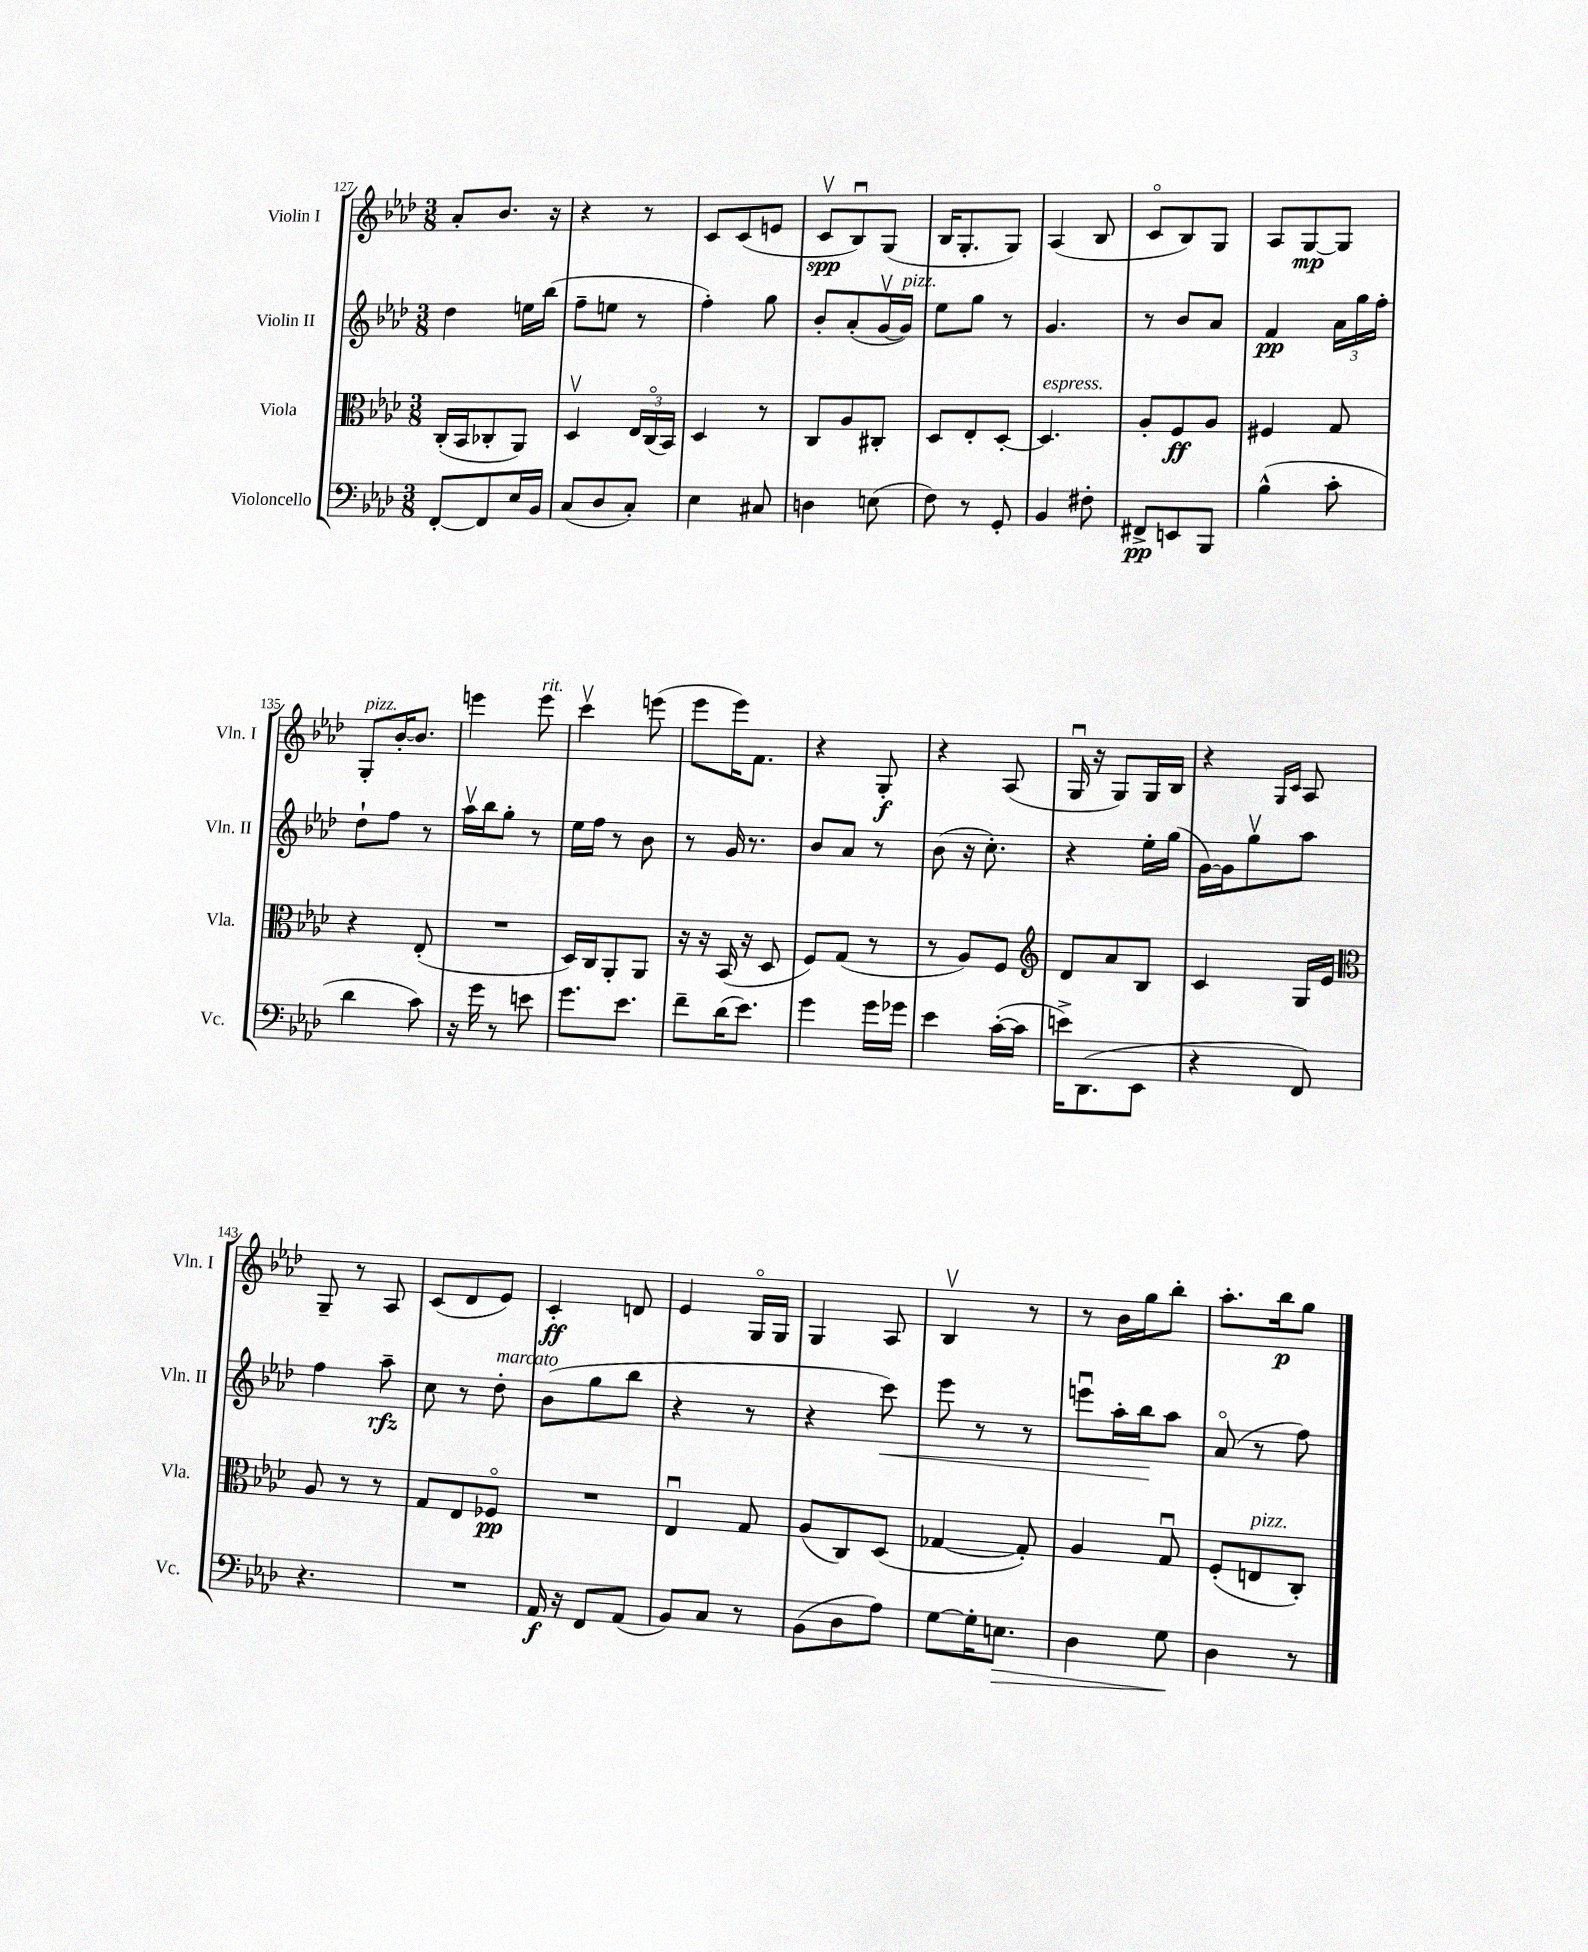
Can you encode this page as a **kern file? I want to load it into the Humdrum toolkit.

**kern	**dynam	**kern	**dynam	**kern	**dynam	**kern	**dynam
*part4	*part4	*part3	*part3	*part2	*part2	*part1	*part1
*staff4	*staff4	*staff3	*staff3	*staff2	*staff2	*staff1	*staff1
*I"Violoncello	*	*I"Viola	*	*I"Violin II	*	*I"Violin I	*
*I'Vc.	*	*I'Vla.	*	*I'Vln. II	*	*I'Vln. I	*
*clefF4	*	*clefC3	*	*clefG2	*	*clefG2	*
*k[b-e-a-d-]	*	*k[b-e-a-d-]	*	*k[b-e-a-d-]	*	*k[b-e-a-d-]	*
*M3/8	*	*M3/8	*	*M3/8	*	*M3/8	*
=127	=127	=127	=127	=127	=127	=127	=127
[8FF'/L	.	(16C'/LL	.	4dd-\	.	8a-'/L	.
.	.	16BB-/J	.	.	.	.	.
8FF/]	.	8C-X'/	.	.	.	8.b-/J	.
16E-/L	.	8AA-/J)	.	16een\LL	.	.	.
16BB-/JJ	.	.	.	(16bb-\JJ	.	16r	.
=128	=128	=128	=128	=128	=128	=128	=128
(8C/L	.	4D-v/	.	8ff~\L	.	4r	.
8D-/	.	.	.	8een\J	.	.	.
8C'/J)	.	24E-/LL	.	8r	.	8r	.
.	.	(24C/	.	.	.	.	.
.	.	24BB-/JJ)	.	.	.	.	.
=129	=129	=129	=129	=129	=129	=129	=129
4E-\	.	4D-/	.	4ff'\)	.	8c/L	.
.	.	.	.	.	.	(8c/	.
8C#X/	.	8r	.	8gg\	.	8en/J	.
=130	=130	=130	=130	=130	=130	=130	=130
4Dn\	.	8C/L	.	8b-'/L	.	8cv/L	spp
.	.	8A-/	.	(8a-'/	.	8B-u/)	.
(8En\	.	8C#X'/J	.	[16gv/L	.	(8G/J	.
!	!	!	!	!LO:TX:a:i:t=pizz.	!	!	!
.	.	.	.	16g/JJ])	.	.	.
=131	=131	=131	=131	=131	=131	=131	=131
8F\)	.	8D-/L	.	8ee-\L	.	16B-/KL	.
.	.	.	.	.	.	8.G'/	.
8r	.	8E-'/	.	8gg\J	.	.	.
8GG'/	.	[8D-'/J	.	8r	.	8G/J)	.
=132	=132	=132	=132	=132	=132	=132	=132
!	!	!LO:TX:a:i:t=espress.	!	!	!	!	!
4BB-/	.	4.D-/]	.	4.g/	.	(4A-/	.
8F#X'\	.	.	.	.	.	8B-/	.
=133	=133	=133	=133	=133	=133	=133	=133
8FF#X^/L	pp	8A-'/L	.	8r	.	8c/L	.
8EEn/	.	8F/	ff	8b-/L	.	8B-/)	.
8BBB-/J	.	8A-/J	.	8a-/J	.	8G/J	.
=134	=134	=134	=134	=134	=134	=134	=134
(4B-^^\	.	4F#X/	.	4f/	pp	8A-/L	.
.	.	.	.	.	.	[8G/	mp
8c'\	.	8G/	.	24a-\LL	.	8G/J]	.
.	.	.	.	24gg\	.	.	.
.	.	.	.	24ff'\JJ	.	.	.
!!LO:LB:g=z
=135	=135	=135	=135	=135	=135	=135	=135
!	!	!	!	!	!	!LO:TX:a:i:t=pizz.	!
4d-\	.	4r	.	8dd-`\L	.	8G'/L	.
.	.	.	.	8ff\J	.	[16b-'/K	.
.	.	.	.	.	.	8.b-/J]	.
8c\)	.	(8E-'/	.	8r	.	.	.
=136	=136	=136	=136	=136	=136	=136	=136
16r	.	4.r	.	16aa-v\LL	.	4eeen\	.
16g\	.	.	.	16bb-\J	.	.	.
8r	.	.	.	8gg'\J	.	.	.
!	!	!	!	!	!	!LO:TX:a:i:t=rit.	!
8en\	.	.	.	8r	.	8eee\	.
=137	=137	=137	=137	=137	=137	=137	=137
8.g\L	.	16D-/LL)	.	16ee-\LL	.	4cccv\	.
.	.	16C/J	.	16ff\JJ	.	.	.
.	.	8AA-'/	.	8r	.	.	.
8.e-\J	.	.	.	.	.	.	.
.	.	8AA-/J	.	8b-\	.	(8eeen\	.
=138	=138	=138	=138	=138	=138	=138	=138
8f~\L	.	16r	.	8r	.	8eee-\L	.
.	.	16r	.	.	.	.	.
(16d-\K	.	(16BB-/	.	16g/	.	16eee-\K)	.
8.e-\J)	.	16r	.	8.r	.	8.f\J	.
.	.	8D-/	.	.	.	.	.
=139	=139	=139	=139	=139	=139	=139	=139
4g\	.	8F/L)	.	8b-/L	.	4r	.
.	.	(8G/J	.	8a-/J	.	.	.
16g\LL	.	8r	.	8r	.	8G'/	f
16g-X\JJ	.	.	.	.	.	.	.
=140	=140	=140	=140	=140	=140	=140	=140
4e-\	.	8r	.	(8b-\	.	4r	.
.	.	8A-/L)	.	16r	.	.	.
.	.	.	.	8.cc'\)	.	.	.
([16c'\LL	.	8F/J	.	.	.	(8A-/	.
16c\JJ]	.	.	.	.	.	.	.
=141	=141	=141	=141	=141	=141	=141	=141
*	*	*clefG2	*	*	*	*	*
16en^\KL)	.	8d-/L	.	4r	.	16Gu/	.
(8.DD-\	.	.	.	.	.	16r	.
.	.	8a-/	.	.	.	8G/L)	.
8EE-\J	.	8B-/J	.	16ee-'\LL	.	16G/L	.
.	.	.	.	(16gg\JJ	.	16B-/JJ	.
=142	=142	=142	=142	=142	=142	=142	=142
4r	.	4c/	.	[16g\LL)	.	4r	.
.	.	.	.	16g\J]	.	.	.
.	.	.	.	8ggv\	.	.	.
.	.	.	.	.	.	16qqG/LL	.
.	.	.	.	.	.	16qqc/JJ	.
8FF/)	.	16G/LL	.	8aa-\J	.	8A-/	.
.	.	16e-/JJ	.	.	.	.	.
!!LO:LB:g=z
=143	=143	=143	=143	=143	=143	=143	=143
*	*	*clefC3	*	*	*	*	*
4.r	.	8A-/	.	4ff\	.	8G~/	.
.	.	8r	.	.	.	8r	.
.	.	8r	.	8aa-~\	rfz	8A-/	.
=144	=144	=144	=144	=144	=144	=144	=144
4.r	.	8G/L	.	8cc\	.	(8c/L	.
.	.	8E-/	.	8r	.	8d-/	.
!	!	!	!	!LO:TX:a:i:t=marcato	!	!	!
.	.	8F-X/J	pp	8dd-'\	.	8e-/J)	.
=145	=145	=145	=145	=145	=145	=145	=145
16AA-/	f	4.r	.	(8b-\L	.	4c'/	ff
16r	.	.	.	.	.	.	.
8FF/L	.	.	.	8gg\	.	.	.
(8AA-/J	.	.	.	8bb-\J	.	8dn/	.
=146	=146	=146	=146	=146	=146	=146	=146
8BB-/L)	.	4E-u/	.	4r	.	4e-/	.
8C/J	.	.	.	.	.	.	.
8r	.	8G/	.	8r	.	16G/LL	.
.	.	.	.	.	.	16G/JJ	.
=147	=147	=147	=147	=147	=147	=147	=147
(8BB-\L	.	(8A-/L	.	4r	.	4G/	.
8D-\	.	8C/)	.	.	.	.	.
!	!	!	!	!	!LO:HP:b	!	!
8A-\J)	.	(8D-/J	.	8ccc\)	<	8A-/	.
=148	=148	=148	=148	=148	=148	=148	=148
[8G\L	.	[4G-X/	.	8eee-\	.	4B-v/	.
16G'\K]	.	.	.	8r	.	.	.
!	!LO:HP:b	!	!	!	!	!	!
8.En\J	>	.	.	.	.	.	.
.	.	8G-'/])	.	8r	.	8r	.
=149	=149	=149	=149	=149	=149	=149	=149
4D-\	.	4A-/	.	8eeenu\L	.	8r	.
.	.	.	.	16aa-'\L	.	16b-\LL	.
.	.	.	.	16bb-\J	.	16gg\J	.
8G\	.	8Gu/	.	8aa-\J	[	8bb-'\J	.
.	]	.	.	.	.	.	.
=150	=150	=150	=150	=150	=150	=150	=150
4D-\	.	(8F'/L	.	(8a-/	.	8.aa-'\L	.
!	!	!LO:TX:a:i:t=pizz.	!	!	!	!	!
.	.	8En/	.	8r	.	.	.
.	.	.	.	.	.	16bb-\k	p
8r	.	8C'/J)	.	8ff\)	.	8gg\J	.
==	==	==	==	==	==	==	==
*-	*-	*-	*-	*-	*-	*-	*-
